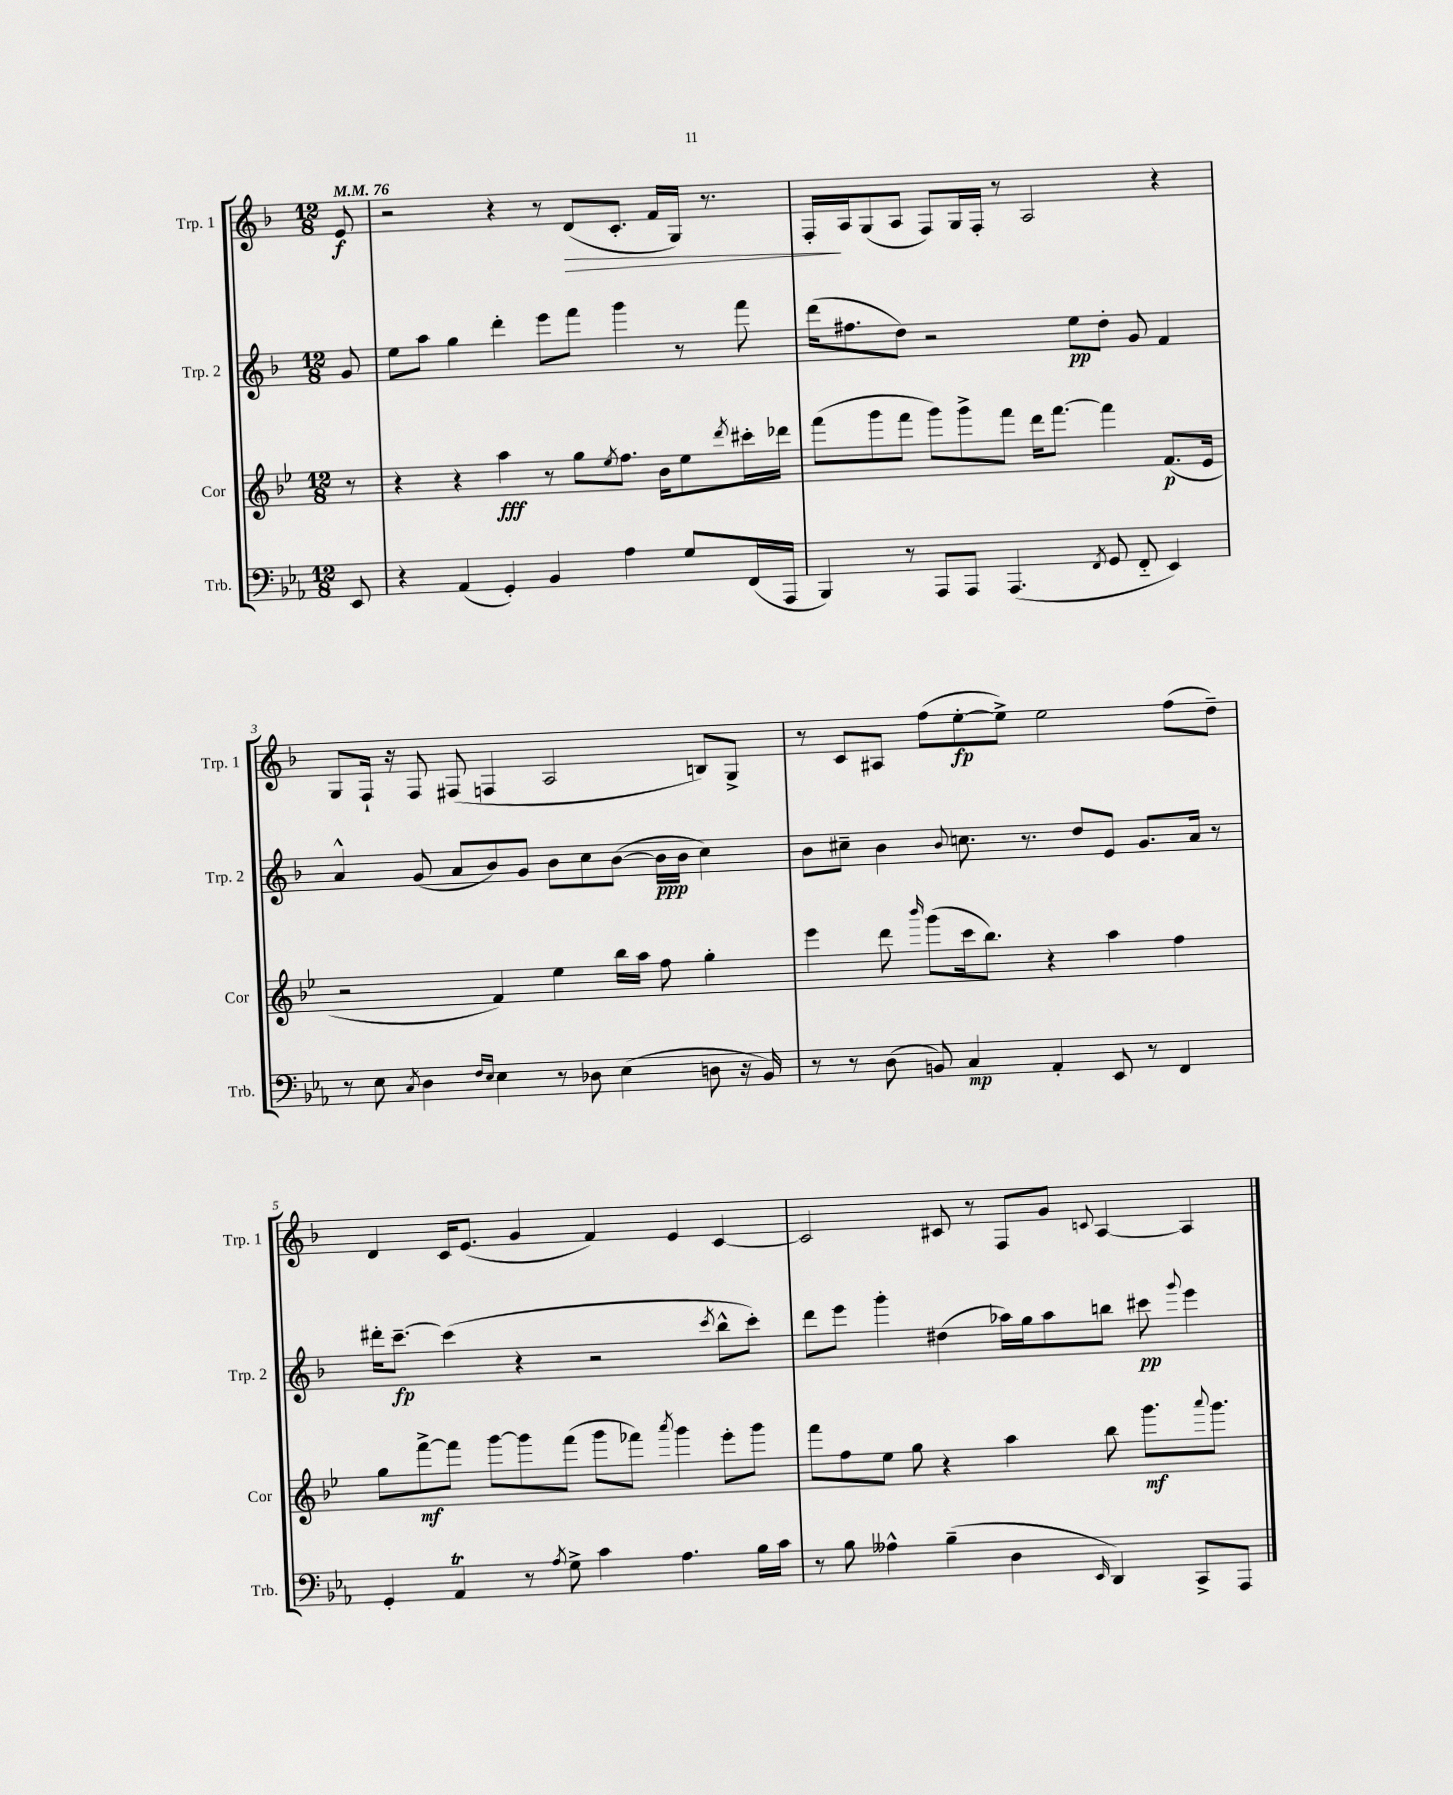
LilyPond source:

<<
\new StaffGroup <<
\new Staff = "s0" \with { instrumentName = "Trp. 1" shortInstrumentName = "Trp. 1" } {
    \clef treble \key f \major \numericTimeSignature \time 12/8 \partial 8 \tempo 4 = 76
    e'8\f |
    r2 r4 r8 d'8\>( c'8.-. f'16 g16) r8. |
    f16-.\! a16 g8( a8 f8) g16 f16-. r8 a2 r4 |
    g8 f16-! r16 f8 fis8( f4 a2 b8) g8-> |
    r8 c'8 ais8 f''8( e''8~-.\fp e''8->) e''2 f''8( d''8--) |
    d'4 c'16 e'8.( g'4 f'4) e'4 c'4~ |
    c'2 cis'8 r8 f8 g'8 \appoggiatura { c'8 } a4~ a4 \bar "|." |
}
\new Staff = "s1" \with { instrumentName = "Trp. 2" shortInstrumentName = "Trp. 2" } {
    \clef treble \key f \major \numericTimeSignature \time 12/8 \partial 8
    g'8 |
    e''8 a''8 g''4 d'''4-. e'''8 f'''8 g'''4 r8 f'''8 |
    d'''16( fis''8. d''8) r2 e''8\pp d''8-. g'8 f'4 |
    a'4-^ g'8( a'8 bes'8) g'8 bes'8 c''8 bes'8~( bes'16\ppp bes'16 c''4) |
    bes'8 cis''8-- bes'4 \appoggiatura { bes'8 } c''8. r8. d''8 e'8 g'8. a'16 r8 |
    dis'''16-. c'''8.~--\fp c'''4( r4 r2 \acciaccatura { c'''8 } bes''8-^ c'''8-.) |
    d'''8 e'''8 g'''4-. dis''4( aes''16) g''16 aes''8 b''8 cis'''8\pp \appoggiatura { g'''8 } e'''4 \bar "|." |
}
\new Staff = "s2" \with { instrumentName = "Cor" shortInstrumentName = "Cor" } {
    \clef treble \key bes \major \numericTimeSignature \time 12/8 \partial 8
    r8 |
    r4 r4 a''4\fff r8 g''8 \acciaccatura { ees''8 } f''8. bes'16 ees''8 \acciaccatura { d'''8 } cis'''16-. des'''16 |
    f'''8( g'''8 f'''8 g'''8) g'''8-> f'''8 d'''16 f'''8.~ f'''4 f'8.\p( ees'16 |
    r2 f'4) ees''4 bes''16 a''16 f''8 g''4-. |
    ees'''4 d'''8 \grace { bes'''16 } g'''8( c'''16 bes''8.) r4 a''4 f''4 |
    g''8 f'''8~->\mf f'''8 g'''8~ g'''8 f'''8( g'''8 fes'''8) \acciaccatura { a'''8 } g'''4 ees'''8-. g'''8 |
    f'''8 f''8 ees''8 g''8 r4 a''4 bes''8 g'''8.\mf \appoggiatura { a'''8 } g'''8. \bar "|." |
}
\new Staff = "s3" \with { instrumentName = "Trb." shortInstrumentName = "Trb." } {
    \clef bass \key ees \major \numericTimeSignature \time 12/8 \partial 8
    ees,8 |
    r4 aes,4( g,4-.) bes,4 aes4 g8 f,16( aes,,16 |
    bes,,4) r8 aes,,8 aes,,8 aes,,4.( \acciaccatura { f,8 } g,8 f,8-_ ees,4) |
    r8 ees8 \acciaccatura { c8 } d4 \grace { f16 ees16 } ees4 r8 des8 ees4( d8 r16 bes,16) |
    r8 r8 d8( b,8) c4\mp aes,4-. ees,8 r8 f,4 |
    g,4-. aes,4\trill r8 \acciaccatura { aes8 } g8-> c'4 aes4. bes16 c'16 |
    r8 bes8 aeses4-^ bes4--( d4 \grace { ees,16 } d,4) c,8-> aes,,8 \bar "|." |
}
>>
>>
